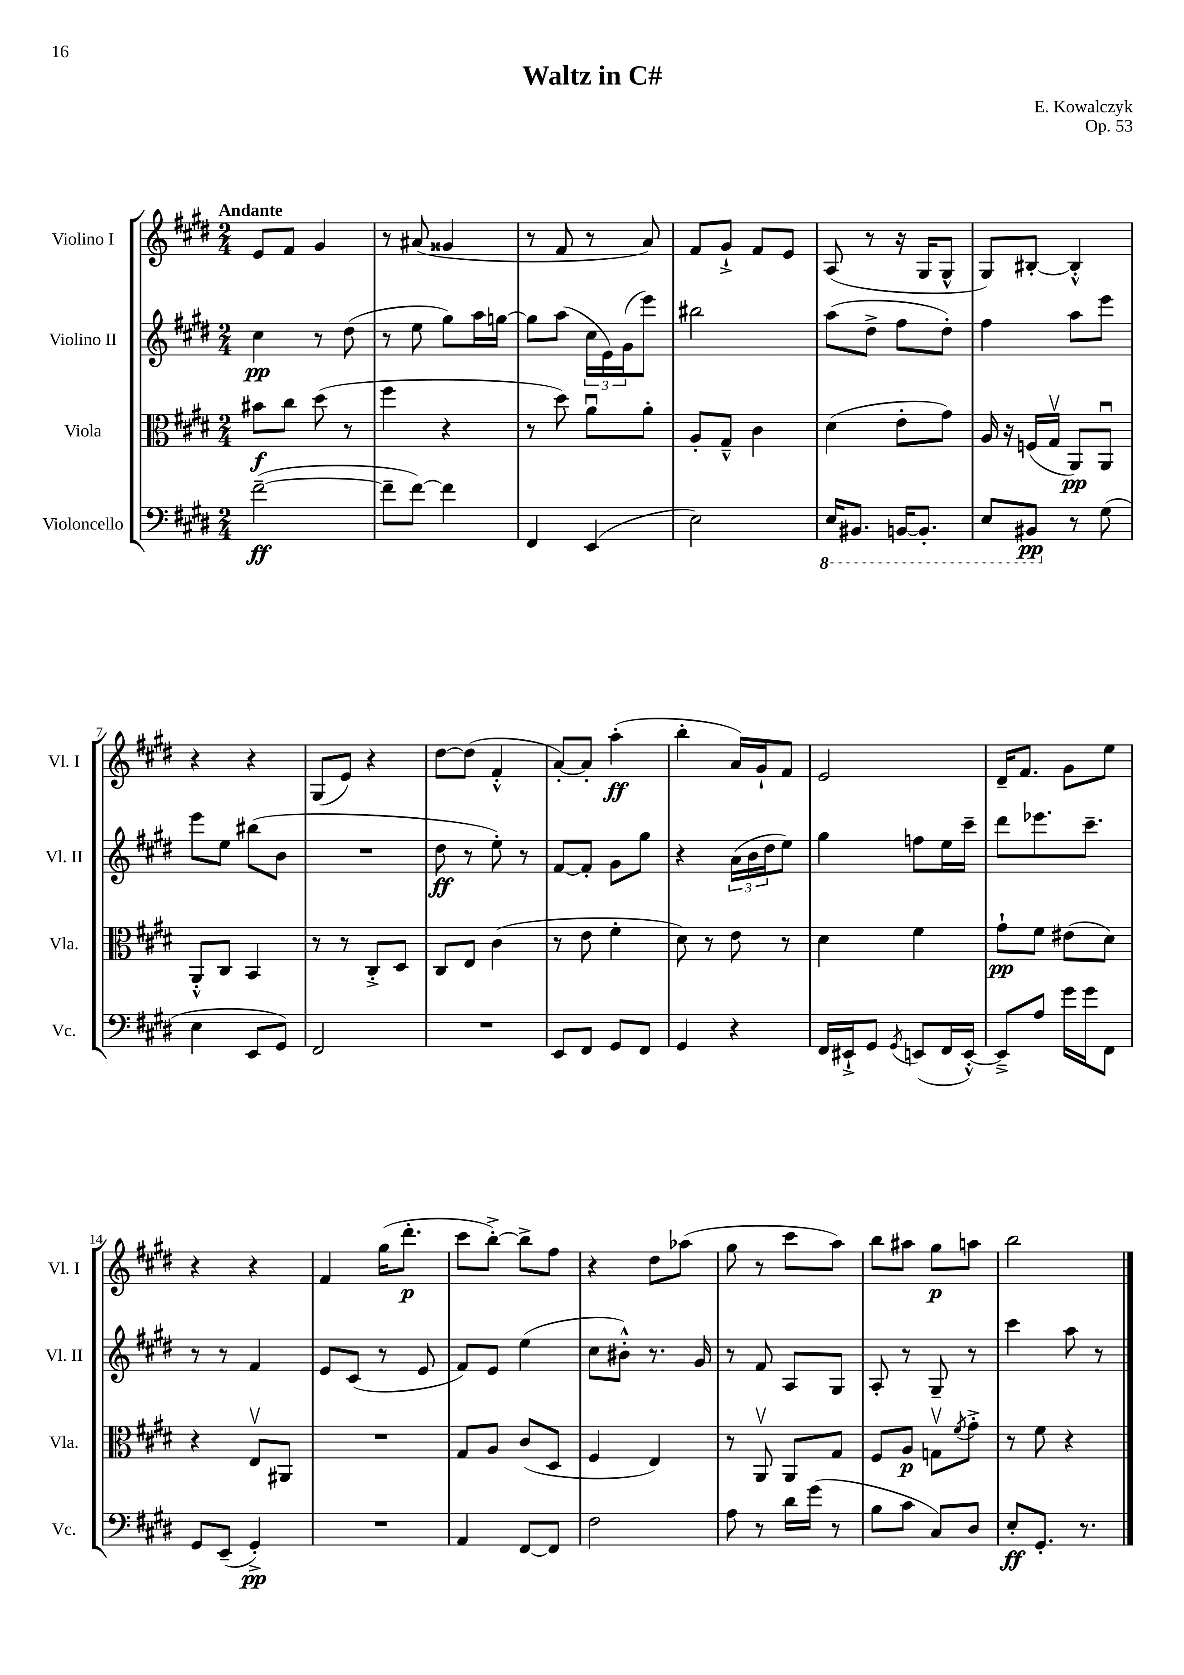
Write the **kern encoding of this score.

**kern	**kern	**kern	**kern
*staff4	*staff3	*staff2	*staff1
*clefF4	*clefC3	*clefG2	*clefG2
*k[f#c#g#d#]	*k[f#c#g#d#]	*k[f#c#g#d#]	*k[f#c#g#d#]
*M2/4	*M2/4	*M2/4	*M2/4
([2f#~	8b#	4cc#	8e
.	8cc#	.	8f#
.	(8dd#	8r	4g#
.	8r	(8dd#	.
=	=	=	=
8f#~]	4ff#	8r	8r
[8f#)	.	8ee	(8a#
4f#]	4r	8gg#)	4g##
.	.	16aa	.
.	.	[16gg	.
=	=	=	=
4FF#	8r	8gg]	8r
.	8dd#)	(8aa	8f#
(4EE	8au	24cc#	8r
.	.	24e)	.
.	.	(24g#	.
.	8a'	8eee)	8a)
=	=	=	=
2E)	8A'	2bb#	8f#
.	8G#~^^	.	8g#`^
.	4c#	.	8f#
.	.	.	8e
=	=	=	=
16EE	(4d#	(8aa	(8A
8.BBB#	.	.	.
.	.	8dd#^	8r
[16BBB	8e'	8ff#	16r
8.BBB']	.	.	16G#
.	8g#)	8dd#')	8G#^^
=	=	=	=
8EE	16A	4ff#	8G#)
.	16r	.	.
8BBB#	(16F	.	[8B#'
.	16G#v	.	.
8r	8AA)	8aa	4B#'^^]
(8G#	8AAu	8eee	.
=	=	=	=
4E	8AA'^^	8eee	4r
.	8C#	8ee	.
8EE	4BB	(8bb#	4r
8GG#)	.	8b	.
=	=	=	=
2FF#	8r	2r	(8G#
.	8r	.	8e)
.	8C#'^	.	4r
.	8D#	.	.
=	=	=	=
2r	8C#	8dd#	[8dd#
.	8E	8r	(8dd#]
.	(4c#	8ee')	4f#'^^
.	.	8r	.
=	=	=	=
8EE	8r	[8f#	[8a')
8FF#	8e	8f#']	8a']
8GG#	4f#'	8g#	(4aa'
8FF#	.	8gg#	.
=	=	=	=
4GG#	8d#)	4r	4bb'
.	8r	.	.
4r	8e	(24a	16a)
.	.	24b	.
.	.	.	16g#`
.	.	24dd#	.
.	8r	8ee)	8f#
=	=	=	=
16FF#	4d#	4gg#	2e
16EE#`^	.	.	.
8GG#	.	.	.
8qGG#	.	.	.
(8EE	4f#	8ff	.
16FF#	.	16ee	.
[16EE'^^)	.	16ccc#~	.
=	=	=	=
8EE~^]	8g#`	8ddd#	16d#~
.	.	.	8.f#
8A	8f#	8.eee-	.
16g#	(8e#	.	8g#
16g#	.	8.ccc#~	.
8FF#	8d#)	.	8ee
=	=	=	=
8GG#	4r	8r	4r
(8EE~	.	8r	.
4GG#'^)	8Ev	4f#	4r
.	8AA#	.	.
=	=	=	=
2r	2r	8e	4f#
.	.	(8c#	.
.	.	8r	(16gg#
.	.	.	8.ddd#'
.	.	8e	.
=	=	=	=
4AA	8G#	8f#)	8ccc#
.	8A	8e	[8bb'^)
[8FF#	(8c#	(4ee	8bb^]
8FF#]	8D#	.	8ff#
=	=	=	=
2F#	4F#	8cc#	4r
.	.	8b#'^^)	.
.	4E)	8.r	8dd#
.	.	.	(8aa-
.	.	16g#	.
=	=	=	=
8A	8r	8r	8gg#
8r	8AAv	8f#	8r
16d#	8AA	8A	8ccc#
(16g#	.	.	.
8r	8G#	8G#	8aa)
=	=	=	=
8B	8F#	8A'	8bb
8c#	8A	8r	8aa#
8C#)	8Gv	8G#~	8gg#
.	8qf#	.	.
8D#	8g#'^	8r	8aa
=	=	=	=
8E'	8r	4ccc#	2bb
8.GG#'	8f#	.	.
.	4r	8aa	.
8.r	.	.	.
.	.	8r	.
==	==	==	==
*-	*-	*-	*-
